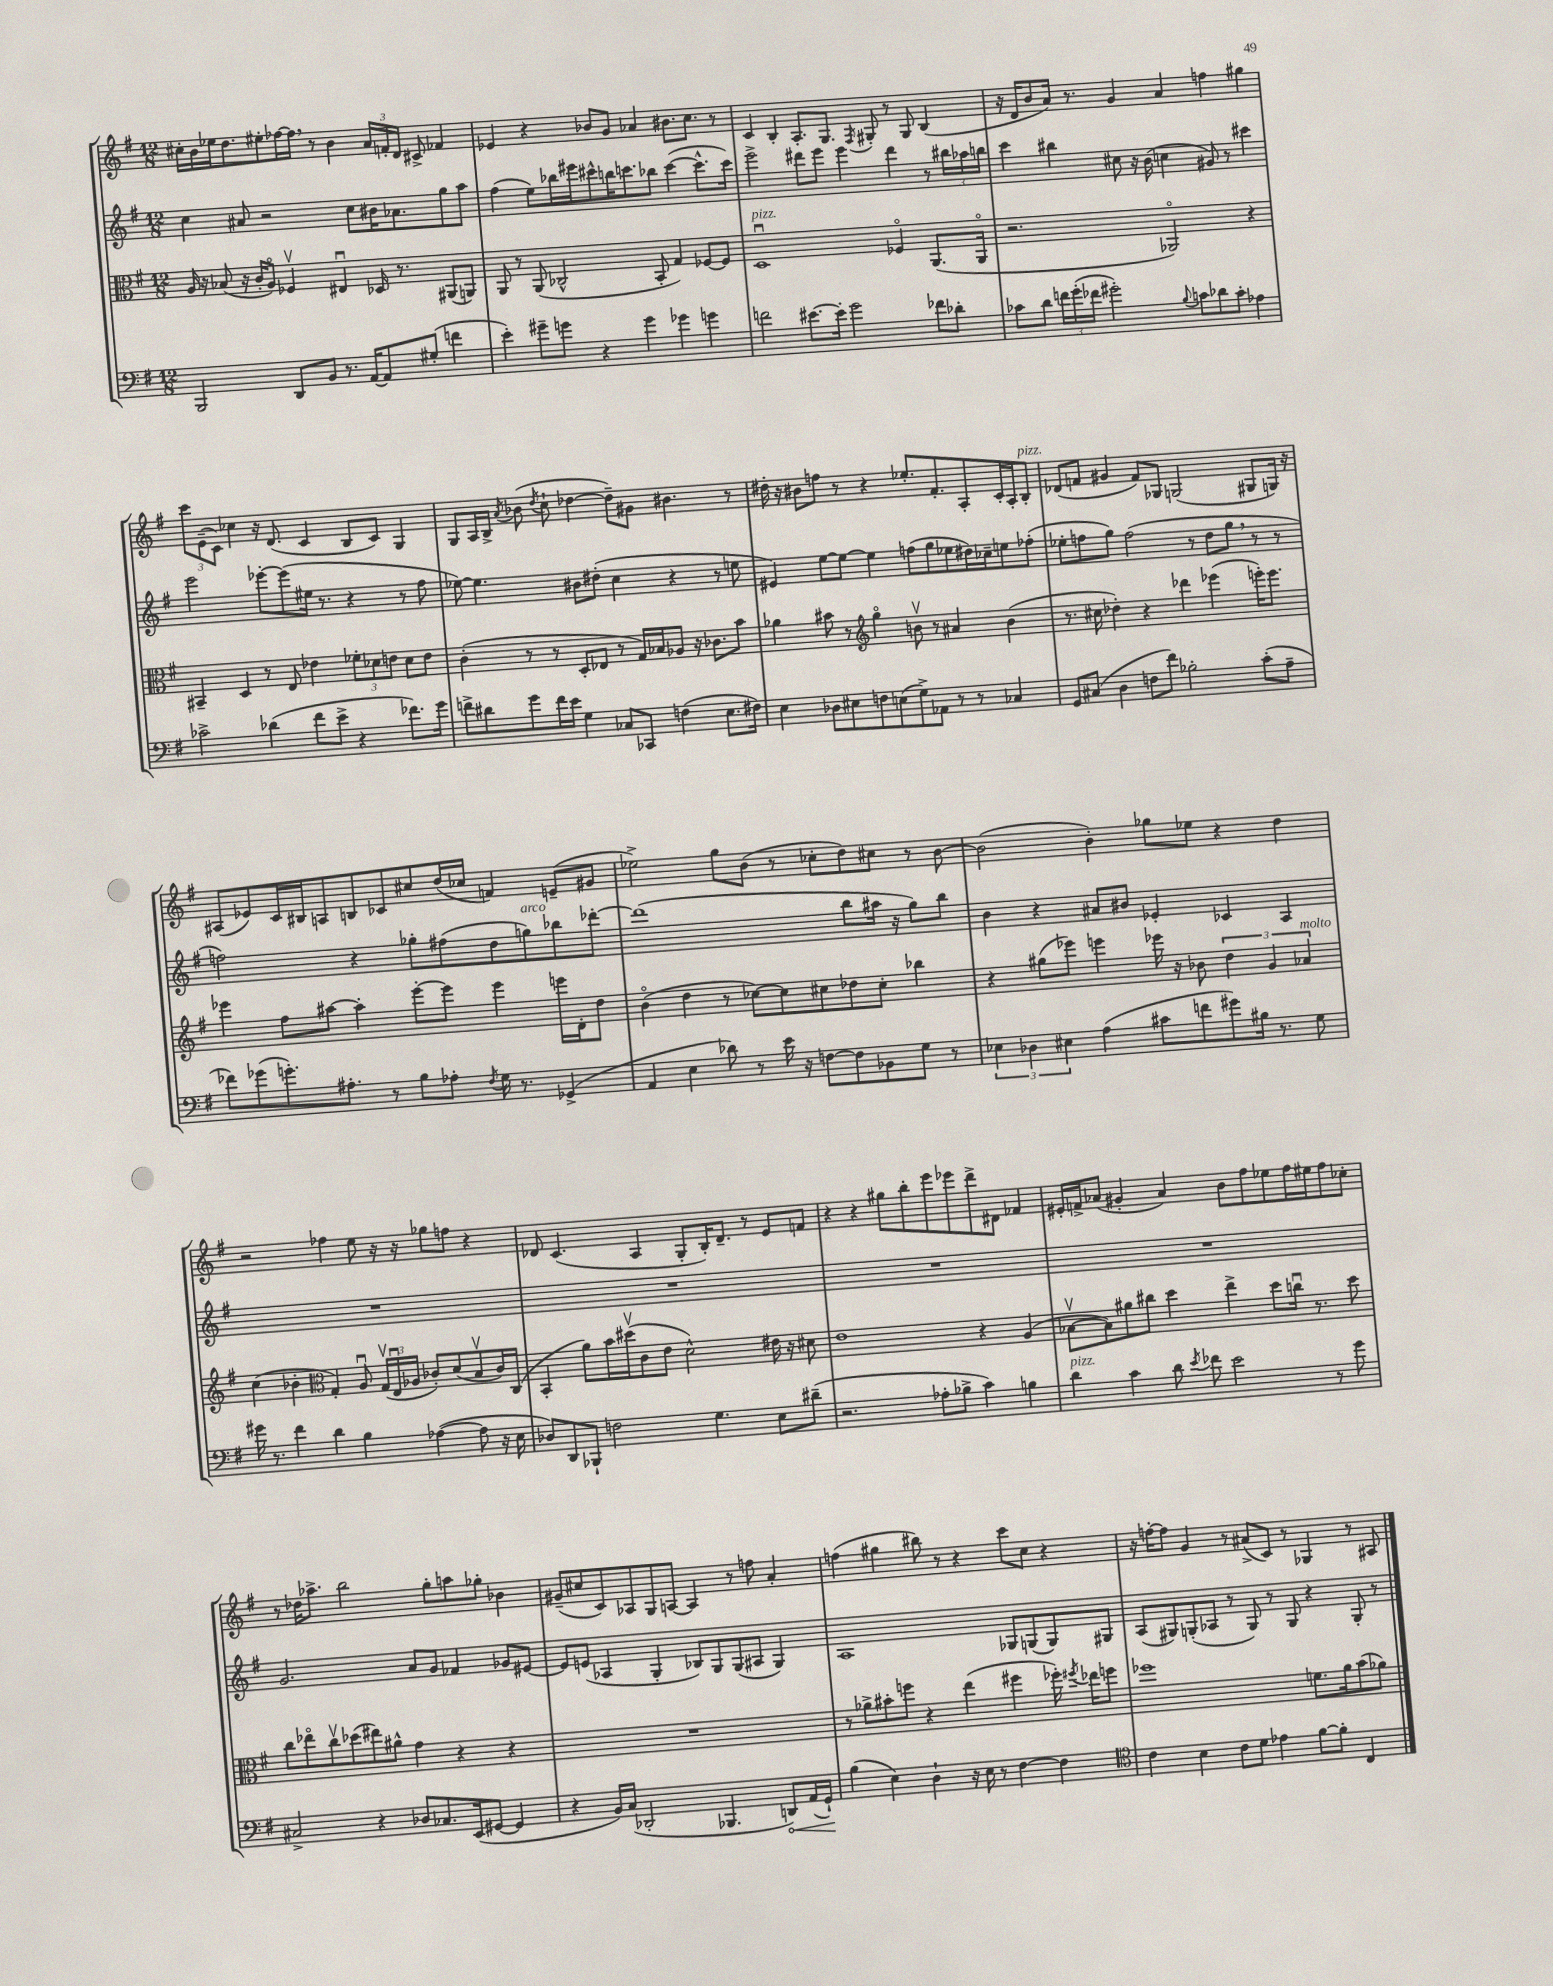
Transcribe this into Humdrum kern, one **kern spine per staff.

**kern	**dynam	**kern	**kern	**kern
*part4	*part4	*part3	*part2	*part1
*staff4	*staff4	*staff3	*staff2	*staff1
*clefF4	*	*clefC3	*clefG2	*clefG2
*k[f#]	*	*k[f#]	*k[f#]	*k[f#]
*M12/8	*	*M12/8	*M12/8	*M12/8
=132	=132	=132	=132	=132
2BBB/	.	16A/	4cc\	16cc#X'\LL
.	.	16r	.	16b\
.	.	(8B-X/	.	16ee-X\J
.	.	.	.	8.dd\
.	.	16r	8a#X/	.
.	.	16c'/KL	.	.
.	.	8A/J)	2r	8ee#X'\
8DD/L	.	4F-Xv/	.	[16ff-X\L
.	.	.	.	16ff-,\JJ]
8BB/J	.	.	.	8r
8.r	.	4E#Xu/	.	4b\
.	.	.	8cc\L	.
[16AA/KL	.	.	.	.
8AA/]	.	16D-X/	16b#X\K	24a/LL
.	.	.	.	24fn'/
.	.	8.r	8.a-X\	.
.	.	.	.	24d/JJ
(8G#X'/J	.	.	.	8c#X^/
4fn\	.	(8AA#X/L	8gg\	4f-X/
.	.	8AAn/J)	8aa\J	.
=133	=133	=133	=133	=133
4e'\)	.	8AA/	(4ff#\	4e-X/
.	.	8r	.	.
8g#X~\L	.	(8AA/	8ee\L)	4r
8gn\J	.	2C-X^^/	16bb-X\L	.
.	.	.	16eee#X\J	.
4r	.	.	8ccc#X^^\	8b-X/L
.	.	.	16bbn\K	8g/J
.	.	.	8.cccn\	.
4g\	.	.	.	4a-X/
.	.	8BB'/	8bb-X\J	.
4g-X\	.	4G/)	([4ccc\	8.b#X\L
.	.	.	.	8.cc\J
4gn\	.	[8F-X/L	8.ccc^^\L]	.
.	.	8F-/J]	.	8r
.	.	.	16ccc\Jk)	.
=134	=134	=134	=134	=134
!	!	!LO:TX:a:i:t=pizz.	!	!
2fn\	.	1Du	2eee^\	4c/
.	.	.	.	4B'/
[8.e#X\L	.	.	8ddd#X\L	8.A'/L
.	.	.	8eee\J	.
16e#'\Jk]	.	.	.	8.G/J
2g\	.	.	4eee\	.
.	.	.	.	8qF#/
.	.	.	.	8G#X'/
.	.	4F-X/	4ddd#\	8r
.	.	.	.	8G#/
8f-X\L	.	(8.AA/L	8r	(4B/
8d-X'\J	.	.	24bb#X\LL	.
.	.	.	24aa-X\	.
.	.	16AA/Jk	.	.
.	.	.	24bbn\JJ	.
=135	=135	=135	=135	=135
8c-X\L	.	2.r	4ccc\	16r
.	.	.	.	16d/KL
8d\J	.	.	.	8b/
24fn\LL	.	.	4bb#X\	16a/Jk)
(24g'\	.	.	.	.
.	.	.	.	8.r
24f-X\JJ	.	.	.	.
2g#X'\)	.	.	.	.
.	.	.	8cc#X\	4g/
.	.	.	16r	.
.	.	.	(16b\	.
.	.	2AA-X/)	4ccn\	4a/
8qqB/	.	.	.	.
8cn\L	.	.	.	.
8d-X\	.	.	8g#X/)	4ffn\
8c'\J	.	.	8r	.
4A-X\	.	4r	4ccc#X\	4gg#X\
!!LO:LB:g=z
=136	=136	=136	=136	=136
2c-X^\	.	4BB#X~/	2eee\	12ccc\L
.	.	.	.	(12e~\
.	.	.	.	12c\J)
.	.	4D/	.	4cc-X\
(4d-X\	.	8r	[8eee-X'\L	16r
.	.	.	.	(8.d/
.	.	8E/	(8eee-\]	.
8f#\L	.	4e-X\	16ee#X\Jk	4c/
.	.	.	8.r	.
8e^\J	.	.	.	.
4r	.	12f-X'\L	4r	8B/L
.	.	12d-X\	.	.
.	.	.	.	8c/J)
.	.	12en\J	.	.
8.f-X\L)	.	8d-\L	8r	4G/
.	.	8e\J	8ff#\	.
16g\Jk	.	.	.	.
=137	=137	=137	=137	=137
8fn^\L	.	(4c'\	[8ee-X\)	8G/L
8d#X\	.	.	4.ee-\]	16A/L
.	.	.	.	16B^/JJ
.	.	.	.	8qa/
8g\	.	8r	.	(8b-X\
.	.	.	.	8qdd/
16f\L	.	8r	.	8cc`\
16e\JJ	.	.	.	.
4G\	.	8D'/L	8b#X\L	[4dd-X\
.	.	8E-X/J	(8dd#X'\J	.
8C-X/L	.	8r	4cc\	8dd-~\L])
8CC-X/J	.	16G/LL)	.	8g#X\J
.	.	16B-X/J	.	.
(4Fn\	.	8A-X/J	4r	4.b#X\
.	.	16r	.	.
.	.	8.c-X\L	.	.
8.E\L	.	.	8r	.
.	.	8b\J	8een\	8r
16F#X\Jk)	.	.	.	.
=138	=138	=138	=138	=138
4E\	.	4a-X\	4e#X/)	16dd#X'\
.	.	.	.	16r
.	.	.	.	8b#X\L
8D-X\L	.	8b#X\	[8ee\L	8ffn\J
8E#X\	.	8r	8ee\J_	8r
*	*	*clefG2	*	*
8Fn\	.	4gg\	4ee\]	4r
(8En\	.	.	.	.
8G^\)	.	8bnv\	(8ffn\L	8.ee-X'/L
8AA-X\J	.	8r	8gg\	.
.	.	.	.	8.f#'/
8r	.	4a#X/	8ee-X\	.
8r	.	.	16dd#X\L)	8A'/
.	.	.	16cc-X~\J	.
4C-X/	.	(4b\	8een\	16c'/L
.	.	.	.	16A'/J
!	!	!	!	!LO:TX:a:i:t=pizz.
.	.	.	(8ff-X'\J	8B'/J
=139	=139	=139	=139	=139
8GG/L	.	8.r	8ee-X'\L	(8d-X/L
(8C#X/J	.	.	8ffn\	8fn/J
.	.	16cc#X\	.	.
4D\	.	4dd-X'\)	8gg\J)	4g#X/
.	.	.	(2ff\	.
8Fn\L	.	4r	.	8f/L)
8f#\J)	.	.	.	8G-X/J
2B-X'\	.	4ddd-X\	.	(2Gn/
.	.	.	8r	.
.	.	(4eee-X\	8dd\L	.
.	.	.	8gg,\J	.
(8c'\L	.	16eeen'\KL)	8r	8G#X/L
.	.	8.eee\J	.	.
8A~\J	.	.	8r	16Gn/Jk)
.	.	.	.	16r
!!LO:LB:g=z
=140	=140	=140	=140	=140
8f-X\L)	.	4eee-X\	2ffn\)	(8A#X/L
(8g-X\	.	.	.	8e-X/)
8.gn'\)	.	8ff#\L	.	16c/L
.	.	.	.	16B#X/J
.	.	[8aa#X\J	.	8An/
8.A#X'\J	.	.	.	.
.	.	4aa#'\]	4r	8Bn/
8r	.	.	.	8c-X/
8B\L	.	[8eee-'\L	8gg-X'\L	8cc#X/
8A-X'\J	.	8eee-\J]	(8ff#X\	(16dd/L
.	.	.	.	16cc-X/JJ
8qF#/	.	.	.	.
16G\	.	4eee-\	8dd\	4fn/)
8.r	.	.	.	.
!	!	!	!LO:TX:a:i:t=arco	!
.	.	.	8ggn\)	.
(4GG-X^/	.	16eeen\LL	8bb-X\	(8en~/L
.	.	16d'\J	.	.
.	.	8dd\J	[8ddd-X'\J	8g#X/J
=141	=141	=141	=141	=141
4AA/	.	(4b\	(1ddd-]	2ee-X^\)
4E\	.	4dd\	.	.
8d-X\)	.	8r	.	8gg\L
8r	.	[8cc-X\L)	.	(8b\J
16e\	.	8cc-\]	.	8r
16r	.	.	.	.
[8Fn\L	.	8cc#X\	.	8cc-X'\L
8F\]	.	8dd-X\	8bb\L	8dd\)
8BB-X\	.	8cc#'\J	16aa#X\Jk	8cc#X\J
.	.	.	16r	.
8G\J	.	4bb-X\	8gg\L)	8r
8r	.	.	8bb\J	[8b\
=142	=142	=142	=142	=142
6E-X\	.	4r	4b\	(2b\]
6D-X\	.	.	.	.
.	.	(8gg#X\L	4r	.
6E#X\	.	.	.	.
.	.	8eee-X\J)	.	.
(4A\	.	4eeen\	8a#X/L	4b'\)
.	.	.	8b#X/J	.
8c#X\L	.	16eee-X\	4e-X'/	8gg-X\L
.	.	16r	.	.
8fn\	.	8b-X\	.	8ee-X\J
8g#X\)	.	6dd\	4c-X/	4r
16B#X\Jk	.	.	.	.
.	.	6g/	.	.
8.r	.	.	.	.
.	.	.	4A/	4dd\
!	!	!LO:TX:a:i:t=molto	!	!
.	.	6a-X/	.	.
8G\	.	.	.	.
!!LO:LB:g=z
=143	=143	=143	=143	=143
16g#X\	.	(4cc\	1.r	2r
8.r	.	.	.	.
4f#\	.	4b-X'\	.	.
*	*	*clefC3	*	*
4d\	.	4G'/)	.	4ff-X\
4B\	.	8Au/	.	8ee\
.	.	(24Gv/LL	.	16r
.	.	24Eu/	.	.
.	.	.	.	16r
.	.	24A-X/JJ	.	.
([4A-X\	.	8c-X'/L)	.	8gg-X\L
.	.	(8d/	.	8ffn\J
8A-\]	.	8Bv/	.	4r
16r	.	16c-/L)	.	.
16E\	.	(16C/JJ	.	.
=144	=144	=144	=144	=144
8D-X/L)	.	4BB'/	1.r	8d-X/
8DD/	.	.	.	(4.c/
8BBB-X`/J	.	8a\L)	.	.
2Fn\	.	16b\L	.	.
.	.	(16dd#Xv\J	.	.
.	.	8c\	.	4A/
.	.	8e\J	.	.
.	.	2d^^\)	.	8G'/L
4.G\	.	.	.	16B'/K)
.	.	.	.	8.d-~/J
.	.	.	.	8r
8E\L	.	16e#X\	.	8e/L
.	.	16r	.	.
(8d#X~\J	.	8d#X\	.	8fn/J
=145	=145	=145	=145	=145
2.r	.	1e	1.r	4r
.	.	.	.	4r
.	.	.	.	8gg#X\L
.	.	.	.	8bb'\
8A-X'\L	.	.	.	8eee\
8B-X^\J	.	.	.	8eee-X\
4c\)	.	4r	.	8ddd^\
.	.	.	.	8d#X\J
4Bn\	.	(4A/	.	4f-X/
=146	=146	=146	=146	=146
!LO:TX:a:i:t=pizz.	!	!	!	!
4d\	.	[8B-Xv\L	1.r	16e#X'/LL
.	.	.	.	16fn^/J
.	.	8B-\])	.	(8a-X/J
4c\	.	8a#X\	.	4g#X'/
.	.	8cc#X\J	.	.
8d\	.	4dd\	.	4a-/)
8qe/	.	.	.	.
8f-X\	.	.	.	.
2e\	.	4ee^\	.	8b\L
.	.	.	.	8ff#\
.	.	8dd\L	.	8ee-X\
.	.	16ccnu\Jk	.	16ff#\L
.	.	8.r	.	16ee#X\J
8r	.	.	.	8ff#\
8g\	.	8dd\	.	8cc-X'\J
!!LO:LB:g=z
=147	=147	=147	=147	=147
2C#X^/	.	8cc\L	2.g/	8r
.	.	8ee-X\	.	16dd-X\KL
.	.	.	.	8.aa-X^\J
.	.	8ccv\	.	.
.	.	(8dd-X\	.	2bb\
4r	.	8ee#X\)	.	.
.	.	8a#X^^\J	.	.
8D-X/L	.	4g\	8a/L	.
8.C-X/	.	.	8g/J	8gg'\L
.	.	4r	4f-X/	8aan\
(16EE/k	.	.	.	.
[8GG#X/J	.	.	.	8gg-X'\J
4GG#/]	.	4r	8g-X/L	4b-X\
.	.	.	[8e#X/J	.
=148	=148	=148	=148	=148
4r	.	1.r	8e#/L]	(8g#X~/L
.	.	.	(8en/J	8cc#X/
16BB/LL)	.	.	4A-X/	8c/)
(16C/JJ	.	.	.	.
2DD-X'/	.	.	.	8A-X/
.	.	.	4G'/	8G/
.	.	.	.	[8An/J
.	.	.	8B-X/L)	4A/]
4.BBB-X/	.	.	8G/	.
.	.	.	(8G/	8r
.	.	.	8A#X/J	8ffn\
!	!LO:HP:b	!	!	!
8DDn/L)	<	.	4G/)	4a'/
(16AA/L	.	.	.	.
16GG`/JJ)	.	.	.	.
.	[	.	.	.
=149	=149	=149	=149	=149
(4B\	.	8r	1A	(4ffn\
.	.	8a-X^\L	.	.
4E\)	.	8b#X'\	.	4gg#X\
.	.	8ffn\J	.	.
4D`\	.	4r	.	8bb#X\)
.	.	.	.	8r
16r	.	(4ee\	.	4r
16E\	.	.	.	.
8r	.	.	.	.
[4F#\	.	4ff#X\	8G-X/L	8ccc\L
.	.	.	(8Gn/	8cc\J
4F#\]	.	16ff-X'\)	8G/)	4r
.	.	8qff#X/	.	.
.	.	16ee-X\KL	.	.
.	.	8ffn\J	8G#X/J	.
=150	=150	=150	=150	=150
*clefC4	*	*	*	*
4c\	.	1ff-X	(8A/L	16r
.	.	.	.	[16ffn'\KL
.	.	.	8G#X/)	8ff\J]
4B\	.	.	(8Gn'/	4g/
.	.	.	8A-X/J	.
8c\L	.	.	8r	8r
8d\J	.	.	8G/)	(8a#X^/L
4e-X\	.	.	8r	8c/J)
.	.	.	8G/	8r
[8f#\L	.	8.fn\L	4r	4G-X/
8f#'\J]	.	.	.	.
.	.	16a\k	.	.
4C/	.	(8b\	8G'/	8r
.	.	8a-X\J)	8r	8A#X/
==	==	==	==	==
*-	*-	*-	*-	*-
